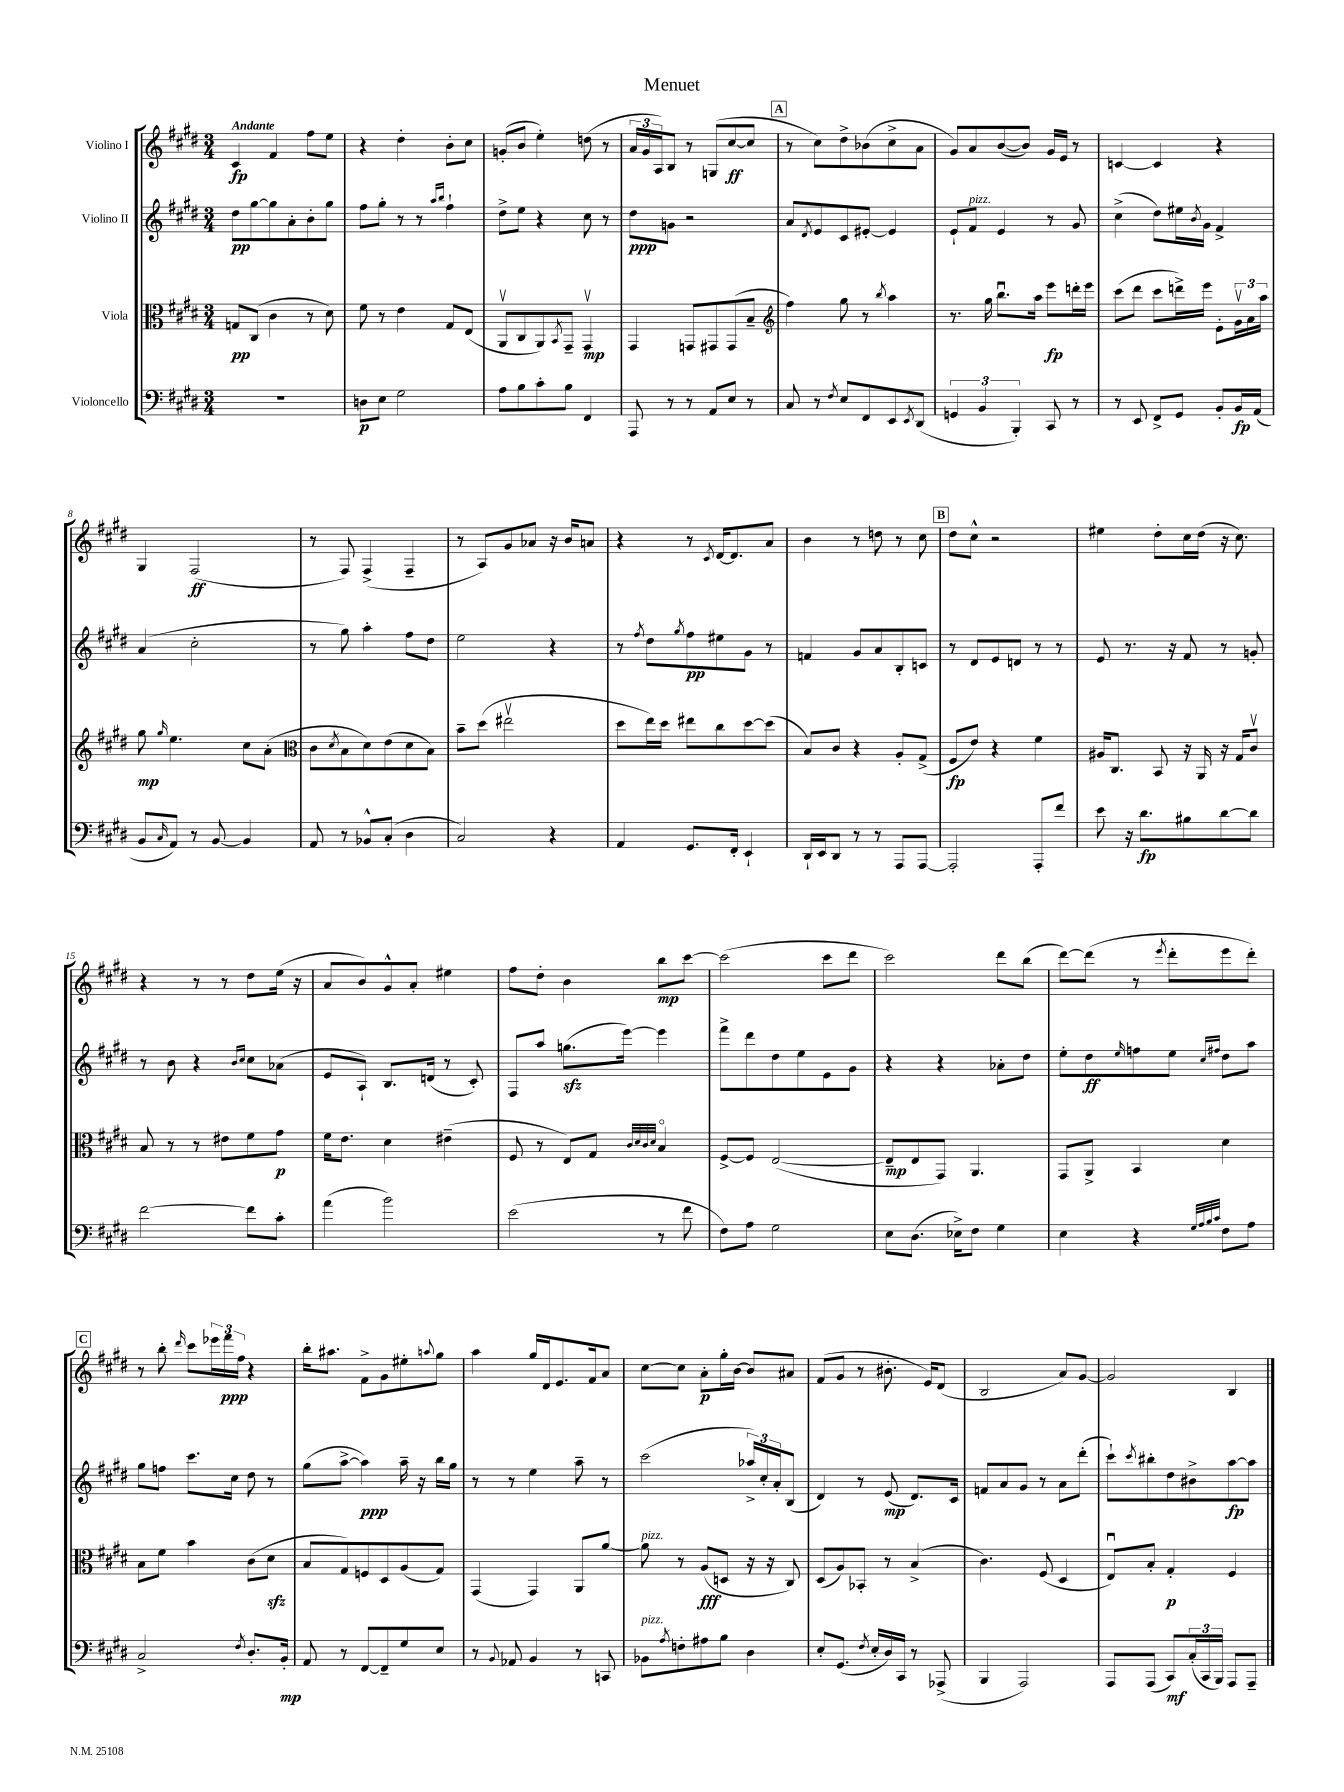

**kern	**kern	**kern	**kern
*staff4	*staff3	*staff2	*staff1
*clefF4	*clefC3	*clefG2	*clefG2
*k[f#c#g#d#]	*k[f#c#g#d#]	*k[f#c#g#d#]	*k[f#c#g#d#]
*M3/4	*M3/4	*M3/4	*M3/4
2.r	8G	8dd#	4c#
.	(8C#	[8gg#	.
.	4c#	8gg#]	4f#
.	.	8a'	.
.	8r	8b'	8ff#
.	8d#)	8gg#	8ee
=	=	=	=
8D	8f#	8ff#	4r
8E	8r	8gg#'	.
2G#	4e	8r	4dd#'
.	.	8r	.
.	.	16qqaa	.
.	.	16qqbb	.
.	8G#	4ff#`	8b'
.	(8E	.	8cc#
=	=	=	=
8A	8AAv	8dd#^	(8g'
8B	8C#	8ee	8b
8c#'	8AA)	4r	4ee')
.	8qBB	.	.
8B	8GG#~	.	.
4FF#	4GG#v	8cc#	(8dd
.	.	8r	8r
=	=	=	=
8AAA	4GG#	8dd#	24a
.	.	.	24g#
.	.	.	24A)
8r	.	8g	8B
8r	8GG	2r	8r
8AA	8GG#	.	(8G
8E	(8GG#	.	[8cc#
8r	8B~	.	8cc#]
=	=	=	=
*	*clefG2	*	*
8C#	4ff#)	8a	8r
.	.	8qd#	.
8r	.	8e	8cc#)
8qF#	.	.	.
8E	8gg#	8c#	8dd#^
8FF#	8r	[8e#'	(8b-
.	8qbb	.	.
8EE	4aa	4e#]	8cc#^
8qEE	.	.	.
(8DD#	.	.	8a
=	=	=	=
6GG	8.r	8e`	8g#)
.	.	8f#	8a
6BB	.	.	.
.	16gg#	.	.
.	8.bbu	4e	([8b
6BBB')	.	.	.
.	.	.	8b])
.	16aa	.	.
8CC#	8eee	8r	16g#
.	.	.	16e
8r	16ddd'	8g#	8r
.	16eee	.	.
=	=	=	=
8r	(8ccc#	(4cc#^	[4c
8EE	8ddd#	.	.
8FF#^	8ccc#	8dd#)	4c]
8GG#	16ddd^)	16ee#	.
.	.	8qb	.
.	16eee	16g#	.
8BB'	8e'	4f#^	4r
16BB	24g#v	.	.
.	24a	.	.
(16AA	.	.	.
.	24aa	.	.
=	=	=	=
8BB	8gg#	(4a	4G#
16qqC#	16qqgg#	.	.
8AA)	4.ee	.	.
8r	.	2cc#'	(2F#
[8BB	.	.	.
4BB]	8cc#	.	.
.	(8a'	.	.
=	=	=	=
*	*clefC3	*	*
8AA	8c#	8r	8r
.	8qd#	.	.
8r	8B	8gg#)	8F#)
8BB-^^	8d#)	4aa'	(4F#^
(8C#'	(8e	.	.
4D#	8d#	8ff#	4F#~
.	8B)	8dd#	.
=	=	=	=
2C#)	8b~	2ee	8r
.	(8dd#	.	8A)
.	2ee#v	.	8g#
.	.	.	8a-
4r	.	4r	16r
.	.	.	16b
.	.	.	8a
=	=	=	=
4AA	8dd#	8r	4r
.	.	8qff#	.
.	16ee)	8dd#	.
.	16dd#	.	.
.	.	8qgg#	.
8.GG#	8ee#	8ff#	8r
.	.	.	8qc#
.	8cc#	8ee#	[16d#
16FF#'	.	.	8.d#]
4EE`	[8dd#	8g#	.
.	(8dd#]	8r	8a
=	=	=	=
16DD#`	8B)	4f	4b
16EE	.	.	.
8DD#	8c#	.	.
8r	4r	8g#	8r
8r	.	8a	8dd
8AAA	8A'	8B'	8r
[8AAA	(8G#^	8c	8cc#
=	=	=	=
2AAA']	8F#	8r	8dd#
.	8e)	8d#	8cc#^^
.	4r	8e	2r
.	.	8d	.
8AAA'	4f#	8r	.
8f#	.	8r	.
=	=	=	=
8e	16A#	8e	4ee#
.	8.C#	.	.
16r	.	8.r	.
8.d#	.	.	.
.	8BB	.	8dd#'
.	.	16r	.
8B#	16r	8f#	16cc#
.	16AA	.	(16dd#
[8d#	16r	8r	16r
.	16G#	.	8.cc#)
8d#]	8c#v	8g'	.
=	=	=	=
[2f#	8B	8r	4r
.	8r	8b	.
.	8r	4r	8r
.	8e#	.	8r
.	.	16qqb	.
.	.	16qqcc#	.
8f#]	8f#	8cc#	8dd#
8c#'	8g#	(8a-	(16ee
.	.	.	16r
=	=	=	=
(4a	16f#	8e	8a
.	8.e	.	.
.	.	8A`)	8b)
2b)	4d#	8.B	8g#^^
.	.	.	8a'
.	.	(16d	.
.	(4e#~	8r	4ee#
.	.	8c#')	.
=	=	=	=
(2e	8F#	8F#	8ff#
.	8r	8aa	8dd#'
.	8E)	(8.gg	4b
.	8G#	.	.
.	.	[16eee)	.
.	32qqc#	.	.
.	32qqd#	.	.
.	32qqc#	.	.
.	32qqd#	.	.
8r	4Bo	4eee]	8bb
8f#	.	.	[8ccc#
=	=	=	=
8F#)	[8F#^	8fff#^	(2ccc#]
8A	8F#]	8ddd#	.
2G#	([2E	8dd#	.
.	.	8ee	.
.	.	8e	8ccc#
.	.	8g#	8ddd#
=	=	=	=
8E	8E~]	4r	2ccc#)
(8.D#	8E	.	.
.	8GG#)	4r	.
16E-^)	.	.	.
8F#	4.AA	.	.
4G#	.	8a-'	8ddd#
.	.	8dd#	(8bb
=	=	=	=
4E	8GG#	8ee'	[8ddd#)
.	8AA^	8dd#	(8ddd#]
.	.	16qqee	.
4r	4BB	8ff	8r
.	.	.	8qeee
.	.	8ee	8ddd#'
32qqG#	.	.	.
32qqA	.	.	.
32qqB	.	16qqcc#	.
32qqc#	.	16qqff#	.
8F#	4d#	8dd#	8eee
8A	.	8aa	8ddd#')
=	=	=	=
2C#^	8B	8gg#	8r
.	8f#	8ff	8bb'
.	.	.	16qqddd#
.	4b	8.ccc#	8ccc#
.	.	.	24eee-
.	.	.	24fff#
.	.	16cc#	.
.	.	.	24ff#
8qF#	.	.	.
8.D#'	(8c#	8dd#	4r
.	8d#	8r	.
16BB'	.	.	.
=	=	=	=
8AA	8B	(8gg#	16bb'
.	.	.	8.aa#
8r	8G#)	[8aa^	.
[8FF#	8F	4aa])	8f#^
8FF#~]	8D#	.	8g#
8G#	(8A	16aa~	8ee#'
.	.	16r	.
.	.	.	8qqaa
8E	8G#)	16bb	8gg#
.	.	16gg#	.
=	=	=	=
8r	(4GG#	8r	4aa
8qqBB	.	.	.
8AA-	.	8r	.
4BB	4GG#)	4ee	16gg#
.	.	.	16d#
.	.	.	8.e
8r	8AA	8aa~	.
.	.	.	16f#
8CC	[8a	8r	8a
=	=	=	=
8BB-	8a]	(2ccc#	[8cc#
8qA	.	.	.
8F'	8r	.	8cc#]
8A#	(8A	.	8a'
8B	8D	.	16gg#'
.	.	.	[16b
4D#	16r	24aa-^)	8b]
.	.	24cc#'	.
.	16r	.	.
.	.	24a'	.
.	8C#)	(8B	8a#
=	=	=	=
8E'	(8D#	4d#)	(8f#
(8.GG#	8A)	.	8g#
.	8BB-'	8r	8r
8qF#	.	.	.
16E'	.	.	.
16D#)	8r	(8e	8.b#'
16CC#	.	.	.
8r	(4B^	8.d#)	.
.	.	.	16e)
(8AAA-^	.	.	(8d#
.	.	16c#	.
=	=	=	=
4BBB	4.c#)	8f	2B
.	.	8a	.
2AAA)	.	8g#	.
.	(8F#	8r	.
.	4D#	8a	8a)
.	.	(8ddd#'	[8g#
=	=	=	=
8AAA	8Eu)	8ccc#`)	2g#]
.	.	8qccc#	.
(8AAA	8B'	8bb#'	.
8CC#)	4G#'	8dd#	.
(24C#'	.	8b#^	.
24CC#	.	.	.
24BBB)	.	.	.
8AAA	4F#	[8aa	4B
8AAA~	.	8aa]	.
==	==	==	==
*-	*-	*-	*-
